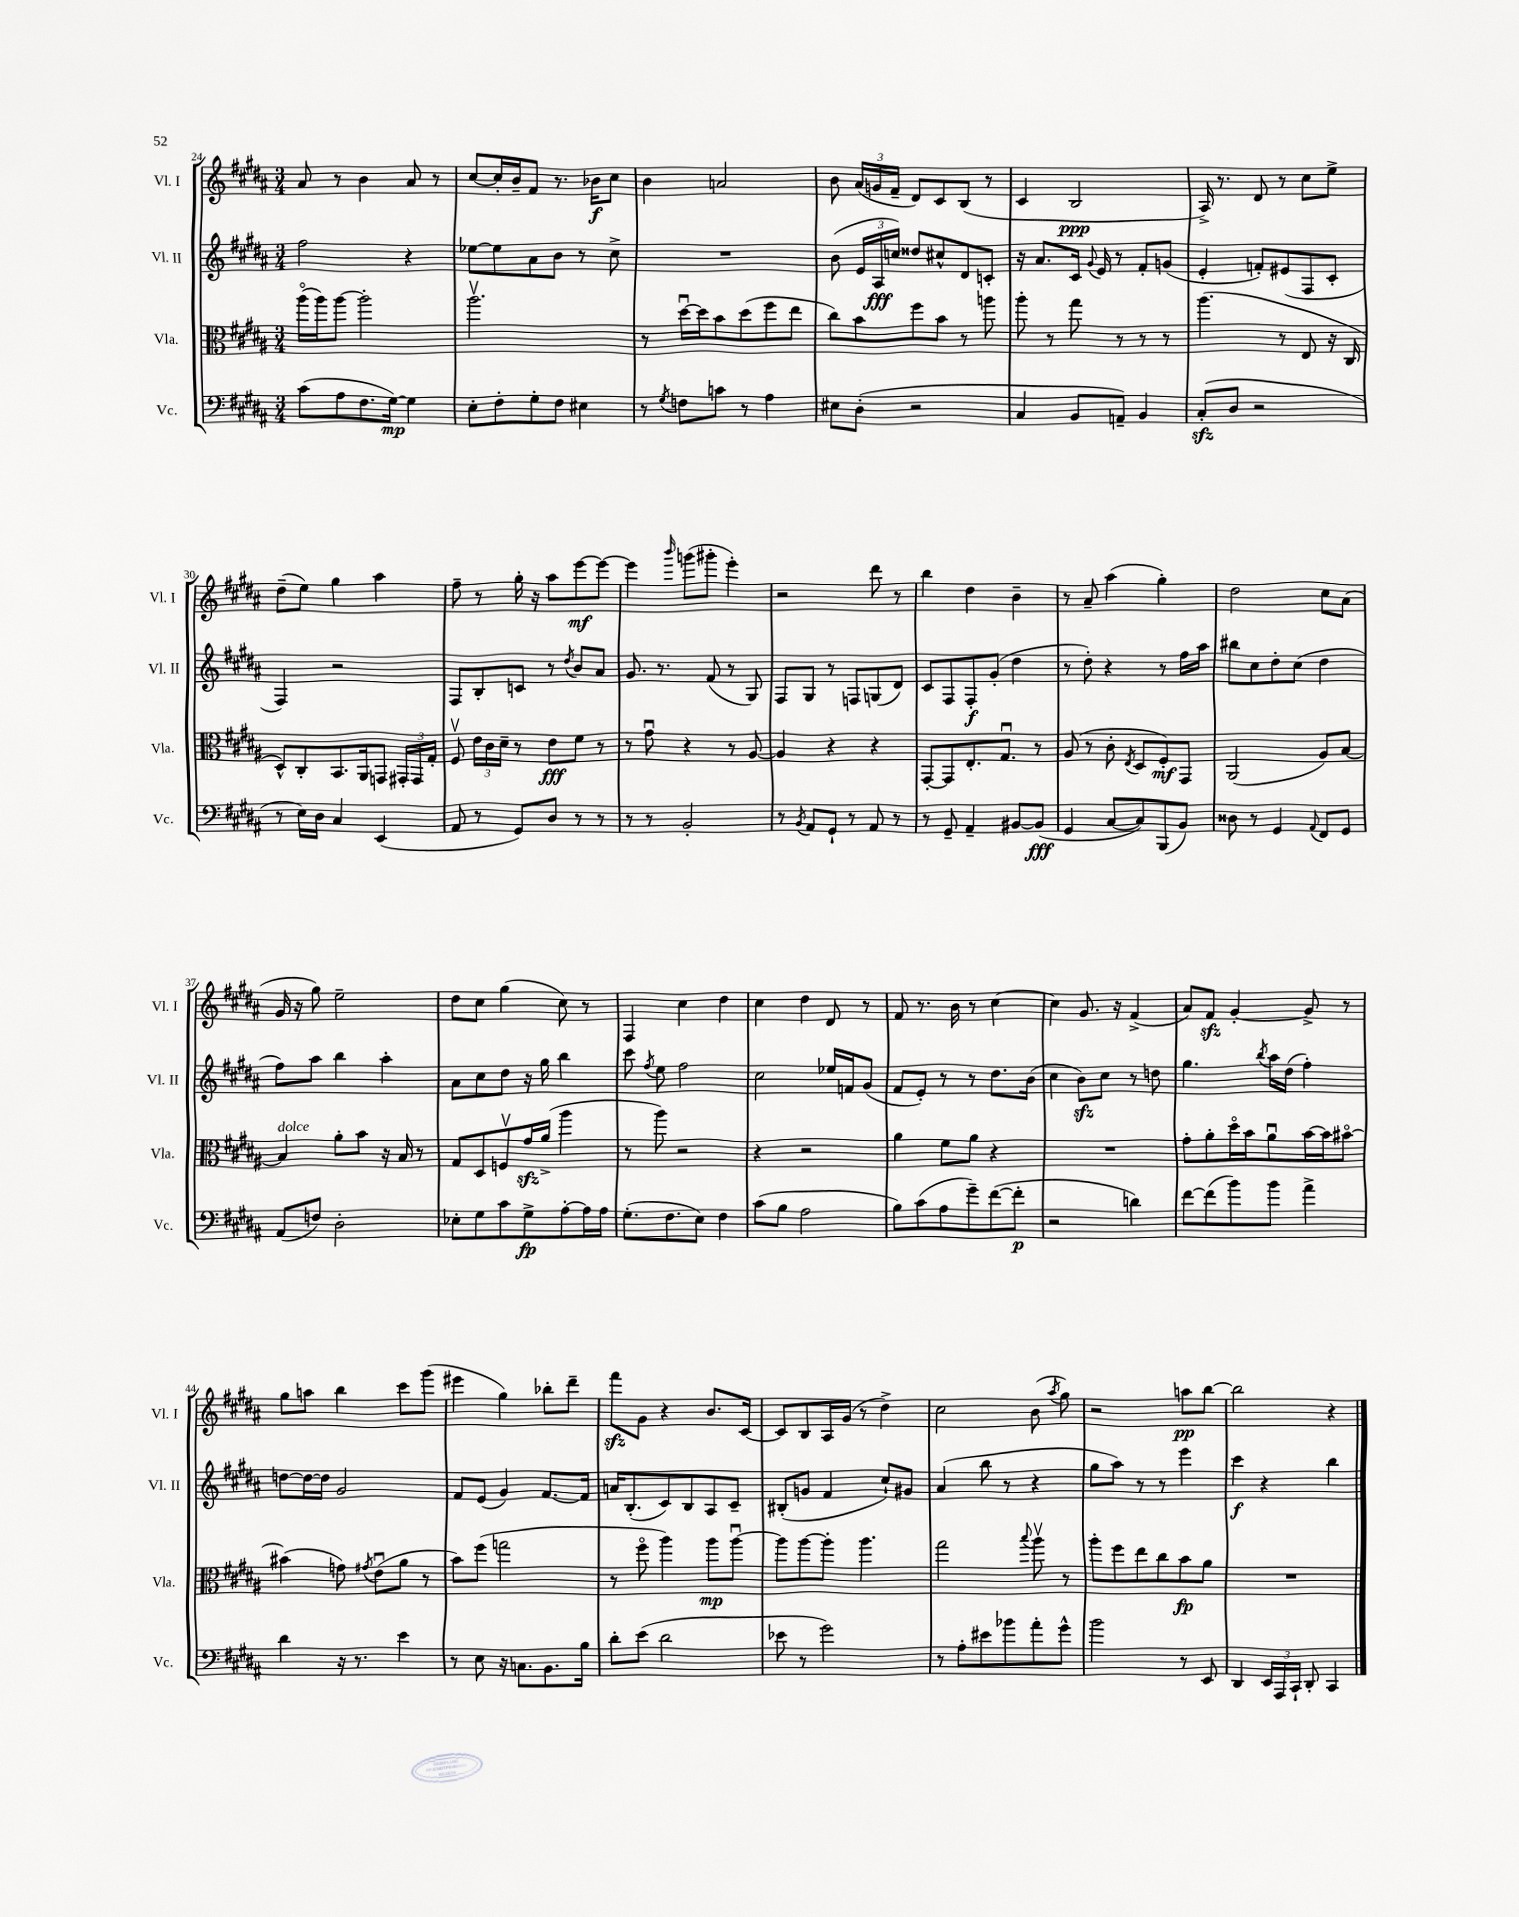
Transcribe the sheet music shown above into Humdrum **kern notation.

**kern	**kern	**kern	**kern
*staff4	*staff3	*staff2	*staff1
*clefF4	*clefC3	*clefG2	*clefG2
*k[f#c#g#d#a#]	*k[f#c#g#d#a#]	*k[f#c#g#d#a#]	*k[f#c#g#d#a#]
*M3/4	*M3/4	*M3/4	*M3/4
(8c#\L	(16aa#o\LL	2ff#\	8a#/
.	16aa#\J)	.	.
8A#\	[8aa#\J	.	8r
8.F#\	2aa#'\]	.	4b\
[16G#\Jk)	.	.	.
4G#\]	.	4r	8a#/
.	.	.	8r
=	=	=	=
8E'\L	2.aa#v\	[8ee-\L	[8cc#/L
8F#'\	.	8ee-\]	16cc#'/]L
.	.	.	16b~/J
8G#'\	.	8a#\	8f#/J
8F#\J	.	8b\J	8.r
4E#\	.	8r	.
.	.	.	16b-\LK
.	.	8cc#^\	8cc#\J
=	=	=	=
8r	8r	2.r	4b\
8qG#/	.	.	.
8F\L	[16dd#u\LL	.	.
.	16dd#\]J	.	.
8c\J	8b\	.	2a/
8r	(8dd#\	.	.
4A#\	8ff#\	.	.
.	8ee\J	.	.
=	=	=	=
8E#\L	8cc#\L)	(8b\	8b\
(8D#'\J	8b\	24e/LL	(24a#/LL
.	.	24A#/	24g/
.	.	24cc/JJ)	24f#~/JJ
2r	8ff#\	8dd##/L	8d#/L)
.	8b\J	8cc#^^/	8c#/
.	8r	8d#/	(8B/J
.	8aa\	8c'/J	8r
=	=	=	=
4C#/	8aa#'\	16r	4c#/
.	.	8.a#/L	.
.	8r	.	.
8BB/L	8gg#\	16c#/Jk	2B/
.	.	8qqg#/	.
.	.	16e/	.
8AA~/J)	8r	8r	.
4BB/	8r	8f#'/L	.
.	8r	(8g/J	.
=	=	=	=
(8C#'/L	(4.aa#\	4e'/	16A#^/)
.	.	.	8.r
8D#/J	.	.	.
2r	.	8f'/L)	8d#/
.	8r	(8e#/	8r
.	8E/	8F#/	8cc#\L
.	16r	8c#'/J	8ee^\J
.	16C#/	.	.
=	=	=	=
8r	8D#^^/L)	4F#/)	(8dd#~\L
16E\LL)	8C#'/	.	8ee\J)
16D#\JJ	.	.	.
4C#/	8.BB/	2r	4gg#\
.	16AA#/k	.	.
(4EE/	8GG/J	.	4aa#\
.	24GG#'/LL	.	.
.	24GG#/	.	.
.	24G#'/JJ	.	.
=	=	=	=
8AA#/	8F#v/	8F#/L	8ff#~\
8r	24e\LL	8B'/	8r
.	24c#\	.	.
.	24d#~\JJ	.	.
8GG#/L)	8r	8c/J	16gg#'\
.	.	.	16r
8D#/J	8e\L	8r	8aa#\L
.	.	8qdd#/	.
8r	8f#\J	8b/L	[8eee\
8r	8r	8a#/J	8eee\_J
=	=	=	=
8r	8r	8.g#/	4eee\]
8r	8g#u\	.	.
.	.	8.r	.
.	.	.	16qqbbb/
2BB'/	4r	.	(8ggg\L
.	.	(8f#/	8ggg#'\J
.	8r	8r	4eee'\)
.	[8A#/	8G#/)	.
=	=	=	=
8r	4A#/]	8F#/L	2r
8qBB/	.	.	.
8AA#/L	.	8G#/J	.
8GG#`/J	4r	8r	.
8r	.	8F/L	.
8AA#/	4r	(8G/	8ddd#\
8r	.	8d#/J)	8r
=	=	=	=
8r	[8GG#'/L	8c#/L	4bb\
8GG#~/	8GG#/]	8F#/	.
4AA#~/	8.E'/	8F#'/	4dd#\
.	.	(8g#'/J	.
.	8.G#u/J	.	.
[8BB#/L	.	4dd#\	4b~\
(8BB#/]J	8r	.	.
=	=	=	=
4GG#/	(8A#/	8r	8r
.	8r	8dd#'\)	8a#~/
[8C#/L	8c#'\	4r	(4aa#\
.	8qE/	.	.
8C#/])	8D#/L	.	.
(8BBB/	8F#'/)	8r	4gg#'\)
8BB/J)	8GG#/J	16ff#\LL	.
.	.	16aa#\JJ	.
=	=	=	=
8D##\	(2AA#/	8bb#\L	2dd#\
8r	.	8cc#\	.
4GG#/	.	8dd#'\	.
.	.	(8cc#\J	.
8qqAA#/	.	.	.
8FF#/L	8A#/L)	4dd#\	8cc#\L
8GG#/J	[8B/J	.	(8a#\J
=	=	=	=
(8AA#/L	4B/]	8ff#\L)	16g#/
.	.	.	16r
8F/J)	.	8aa#\J	8gg#\)
2D#'\	8a#'\L	4bb\	2ee~\
.	8b\J	.	.
.	16r	4aa#'\	.
.	16B/	.	.
.	8r	.	.
=	=	=	=
8E-'\L	8G#/L	8a#\L	8dd#\L
8G#\	8D#/	8cc#\	8cc#\J
8c#\	8Fv/	8dd#\J	(4gg#\
8G#^\	16g#/L	16r	.
.	(16a#^/JJ	16gg#\	.
[8A#'\	4aa#\	4bb\	8cc#\)
16A#\]L	.	.	8r
16A#\JJ	.	.	.
=	=	=	=
(8.G#'\L	8r	8ccc#\	4F#/
.	.	8qff#/	.
.	8aa#\)	8ee\	.
8.F#\	.	.	.
.	2r	2ff#\	4cc#\
8E\J)	.	.	.
4F#\	.	.	4dd#\
=	=	=	=
(8c#\L	4r	2cc#\	4cc#\
8B\J	.	.	.
2A#\	2r	.	4dd#\
.	.	16ee-/LL	8d#/
.	.	16f/J	.
.	.	(8g#/J	8r
=	=	=	=
8B\L)	4a#\	8f#/L	8f#/
(8c#\	.	8e'/J)	8.r
8A#\	8f#\L	8r	.
.	.	.	16b\
8g#~\)	8a#\J	8r	8r
([8f#\	4r	8.dd#\L	[4cc#\
8f#'\]J	.	.	.
.	.	(16b\Jk	.
=	=	=	=
2r	2.r	4cc#\	4cc#\]
.	.	8b\L)	8.g#/
.	.	8cc#\J	.
.	.	.	16r
4d\)	.	8r	(4f#^/
.	.	8dd\	.
=	=	=	=
[8f#\L	8g#'\L	4.gg#\	8a#/L)
(8f#\]	8a#'\	.	8f#/J
8b\)	16dd#o\L	.	[4g#'/
.	16b\J	.	.
.	.	8qbb/	.
8b\J	8a#u\	16aa#\LL	.
.	.	(16dd#\JJ	.
4a#^\	[16b\L	4ff#'\)	8g#^/]
.	16b\]J	.	.
.	[8b#o\J	.	8r
=	=	=	=
4d#\	(4b#\]	[8dd\L	8gg#\L
.	.	16dd\_L	8aa\J
.	.	16dd\]JJ	.
16r	8g\)	2g#/	4bb\
8.r	.	.	.
.	8qg#/	.	.
.	(8eu\L	.	.
4e\	8a#\J	.	8ccc#\L
.	8r	.	(8ggg#\J
=	=	=	=
8r	8b\L)	8f#/L	4eee#\
8E\	(8ff#\J	(8e/J	.
16r	2gg\	4g#/)	4gg#\)
8.C\L	.	.	.
8.BB\	.	[8.f#/L	8bb-'\L
.	.	.	8ddd#~\J
16B\Jk	.	16f#/]Jk	.
=	=	=	=
8d#'\L	8r	16a/LK	8fff#\L
.	.	(8.B'/	.
(8e\J	8ff#o\	.	8g#\J
2d#\	4aa#\)	8c#/)	4r
.	.	8B/	.
.	8aa#\L	8A#/	8.b/L
.	[8aa#u\J	8c#~/J	.
.	.	.	[16c#/Jk
=	=	=	=
8e-\	8aa#\]L	(8B#'/L	8c#/]L
8r	[8aa#\	8g/J	8B/
2g#\)	8aa#'\]J	4f#/	16A#/L
.	.	.	(16g#/JJ
.	4.aa#\	.	8r
.	.	8cc#`/L)	4dd#^\)
.	.	8g#/J	.
=	=	=	=
8r	2gg#\	(4a#/	2cc#\
8A#'\L	.	.	.
8e#\	.	8bb\	.
8b-\	.	8r	.
.	8qqbb/	.	.
8a#'\	8aa#v\	4r	(8b\
.	.	.	8qaa#/
8g#^^\J	8r	.	8gg#\)
=	=	=	=
2b\	8aa#'\L	8gg#\L	2r
.	8ff#\	8aa#\J)	.
.	8ee\	8r	.
.	8cc#\	8r	.
8r	8b\	4eee\	8aa\L
8EE/	8a#\J	.	[8bb\J
=	=	=	=
4DD#/	2.r	4ccc#\	2bb\]
24EE/LL	.	4r	.
24AAA#/	.	.	.
24CC#`/JJ	.	.	.
8DD#'/	.	.	.
4CC#/	.	4bb\	4r
==	==	==	==
*-	*-	*-	*-
